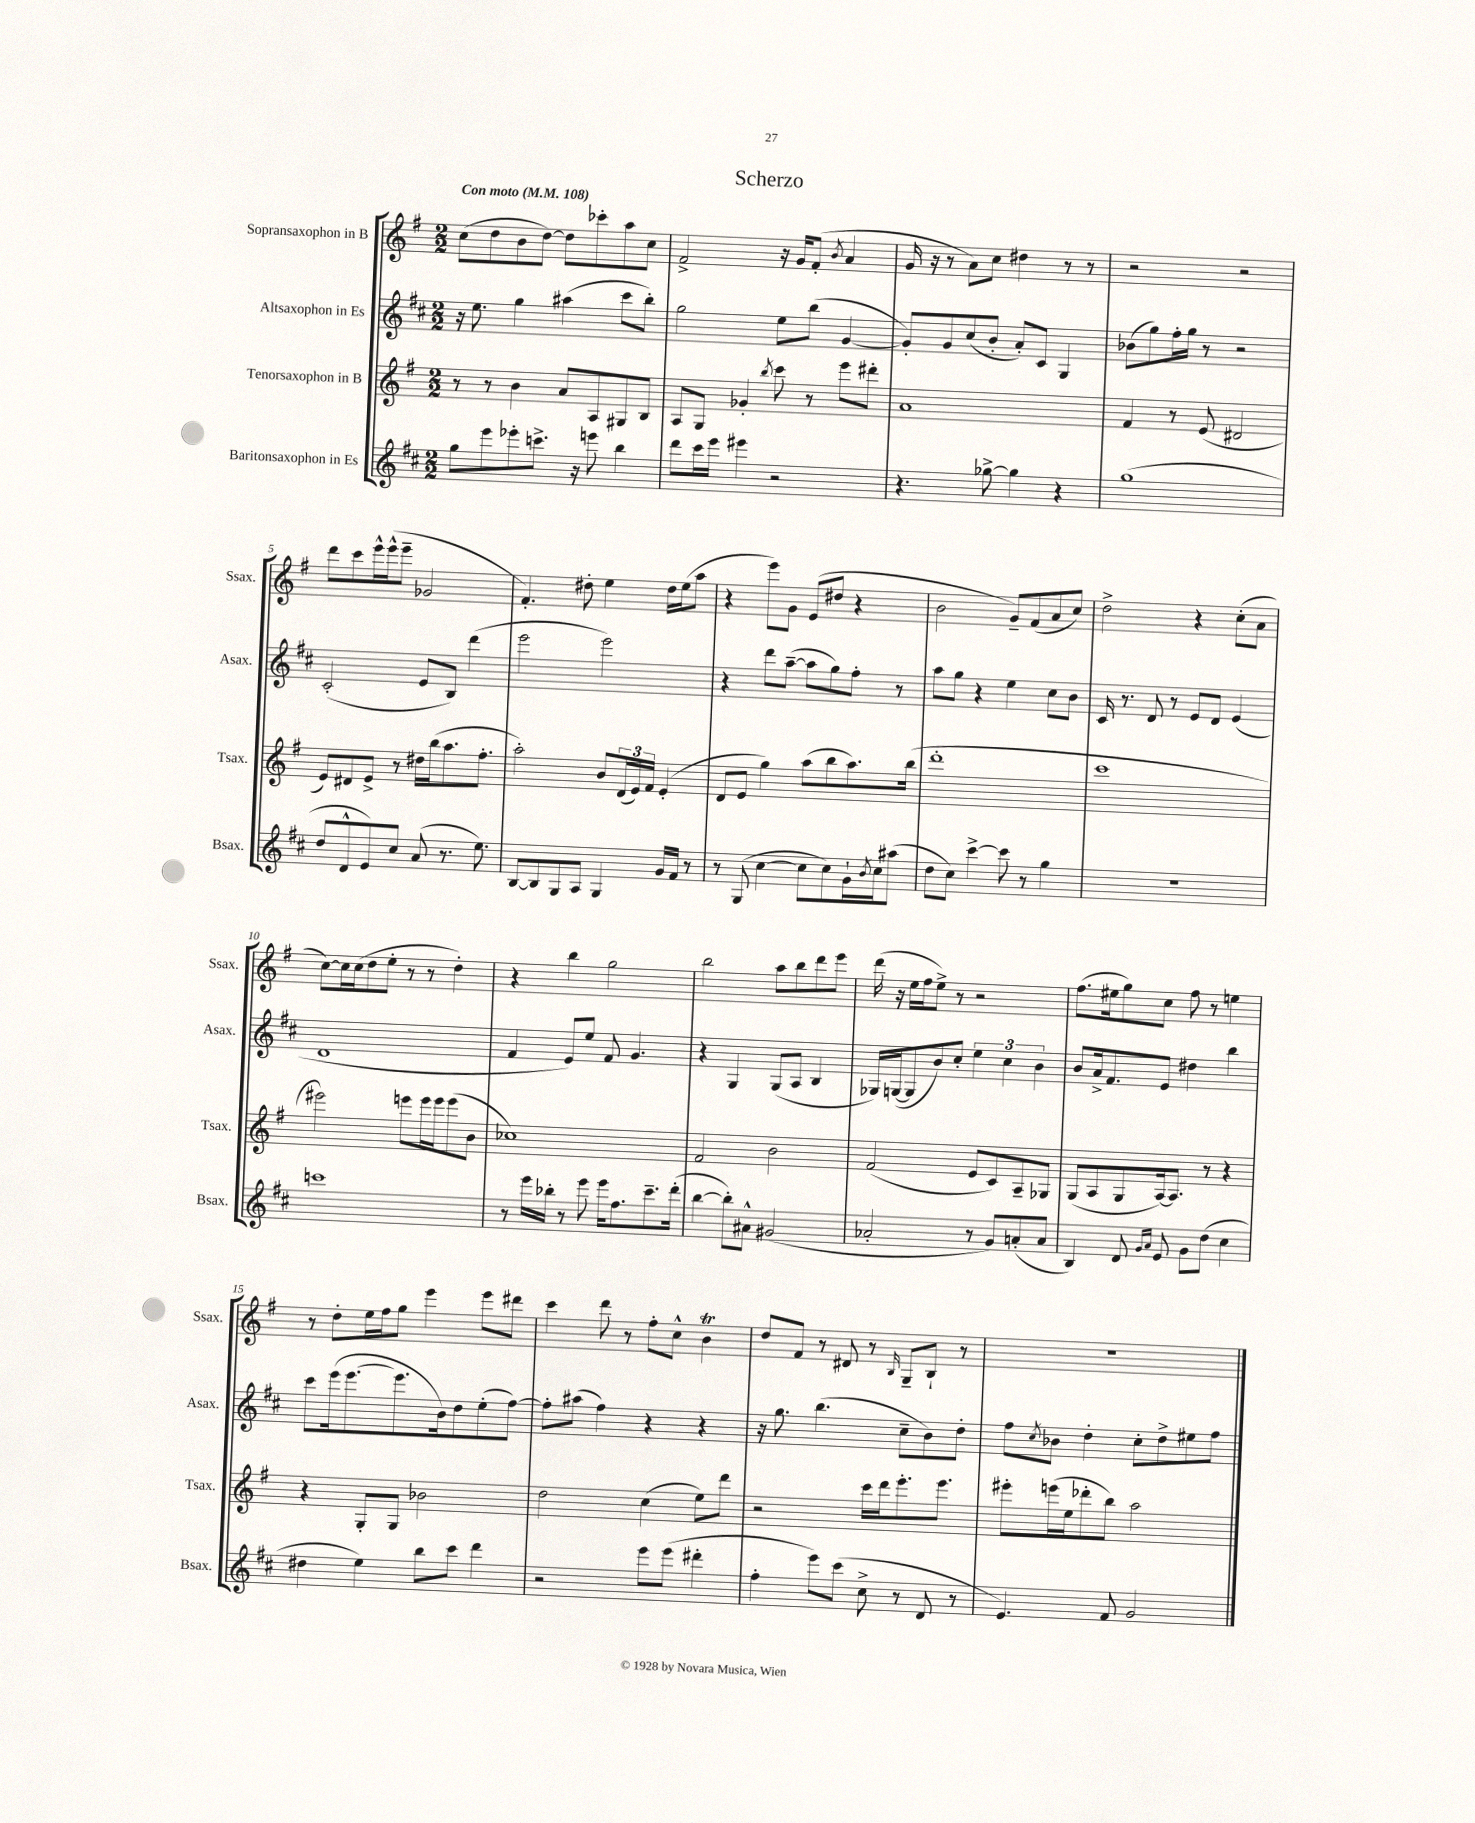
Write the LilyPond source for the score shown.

\header { title = "Scherzo" }
<<
\new StaffGroup <<
\new Staff = "s0" \with { instrumentName = "Sopransaxophon in B" shortInstrumentName = "Ssax." } {
    \clef treble \key g \major \numericTimeSignature \time 2/2 \tempo "Con moto" 4 = 108
    c''8( d''8 b'8 d''8~) d''8 ces'''8-. a''8 c''8 |
    fis'2-> r16 g'16 fis'8-.( \acciaccatura { b'8 } a'4 |
    g'16 r16 r8 a'8) c''8 dis''4 r8 r8 |
    r2 r2 |
    d'''8 c'''8 e'''16-^ e'''16-^( e'''8-- ges'2 |
    fis'4.-.) dis''8-. e''4 dis''16 e''16( a''8 |
    r4 e'''8) g'8 e'8( dis''8 r4 |
    b'2 g'8--) fis'8( a'8 c''8) |
    d''2-> r4 c''8-.( a'8 |
    c''8~) c''16 c''16( d''8 e''8-. r8 r8 d''4-.) |
    r4 b''4 g''2 |
    b''2 a''8 b''8 d'''8 e'''8 |
    d'''16( r16 e''16 fis''16 e''8->) r8 r2 |
    fis''8.( eis''16 g''8) c''8 fis''8 r8 e''4 |
    r8 d''8-. e''16 fis''16 g''8 e'''4 e'''8 dis'''8 |
    c'''4 d'''8 r8 fis''8-. c''8-^ b'4\trill |
    d''8 fis'8 r8 dis'8 r8 \grace { b16 } g8-- b8-! r8 |
    r1 \bar "|." |
}
\new Staff = "s1" \with { instrumentName = "Altsaxophon in Es" shortInstrumentName = "Asax." } {
    \clef treble \key d \major \numericTimeSignature \time 2/2
    r16 e''8. g''4 ais''4( cis'''8 b''8-.) |
    g''2 e''8 b''8( g'4~ |
    g'8-.) g'8 cis''8( b'8-. a'8-.) cis'8 g4 |
    bes'8( g''8) fis''16-. g''16 r8 r2 |
    cis'2-.( e'8 b8) d'''4( |
    e'''2 e'''2) |
    r4 d'''8 a''8~--( a''8 g''8) fis''8-. r8 |
    a''8 g''8 r4 e''4 cis''8 b'8 |
    cis'16 r8. d'8 r8 e'8 d'8 e'4( |
    d'1 |
    fis'4 e'8) e''8 fis'8 g'4. |
    r4 g4 g8( a8 b4 |
    ges16) g16~( g8 b'8) cis''8-. \tuplet 3/2 { e''4 cis''4 b'4 } |
    b'8 a'16-> fis'8. e'8 dis''4 b''4 |
    cis'''8 e'''16( e'''8.~ e'''8. b'16) d''8 e''8-.( fis''8~) |
    fis''8-. ais''8( fis''4) r4 r4 |
    r16 g''8. b''4.( cis''8-- b'8) d''8-. |
    fis''8 \acciaccatura { cis''8 } bes'8 d''4-. cis''8-. d''8-> eis''8 fis''8 \bar "|." |
}
\new Staff = "s2" \with { instrumentName = "Tenorsaxophon in B" shortInstrumentName = "Tsax." } {
    \clef treble \key g \major \numericTimeSignature \time 2/2
    r8 r8 b'4 a'8 a8 gis8 b8 |
    a8 g8 ges'4-. \acciaccatura { b''8 } c'''8 r8 e'''8 dis'''8-. |
    a'1 |
    fis'4 r8 e'8( dis'2 |
    e'8) dis'8 e'8-> r8 dis''16 b''16( a''8. fis''8.-. |
    a''2-.) b'8 \tuplet 3/2 { d'16( e'16) fis'16 } e'4-.( |
    d'8 e'8 g''4) a''8( b''8 a''8.) b''16( |
    d'''1-. |
    c'''1 |
    eis'''2) e'''8 e'''16 e'''16 e'''8( b'8 |
    ces''1) |
    fis'2 b'2 |
    fis'2( e'8 c'8) a8-- ges8 |
    g8( a8 g8 a16~) a8. r8 r4 |
    r4 g8-. g8 bes'2 |
    d''2 c''4( e''8) d'''8 |
    r2 c'''16 d'''16 e'''8.-. e'''8. |
    eis'''8-. e'''16( e''16 des'''8-. b''8) a''2 \bar "|." |
}
\new Staff = "s3" \with { instrumentName = "Baritonsaxophon in Es" shortInstrumentName = "Bsax." } {
    \clef treble \key d \major \numericTimeSignature \time 2/2
    g''8 e'''8 ees'''8-. c'''8.-> r16 e'''8 b''4 |
    d'''8 cis'''16 e'''16 eis'''4 r2 |
    r4. ges''8~-> ges''4 r4 |
    g''1( |
    d''8 d'8-^ e'8) cis''8 a'8( r8. e''8.) |
    b8~ b8 g8 a8 g4 g'16 fis'16 r8 |
    r8 g8( cis''4~ cis''8 cis''8) g'16-! \acciaccatura { b'8 } cis''16 ais''8( |
    d''8 cis''8) cis'''4~-> cis'''8 r8 g''4 |
    R1 |
    c'''1 |
    r8 e'''16 bes''16-. r8 e'''8 e'''16 fis''8. cis'''8.-- d'''16-.( |
    b''4~ b''8-.) ais'8-^ gis'2( |
    aes'2-. r8 g'8) a'8-.( a'8 |
    b4) d'8 \grace { g'16 a'16 } e'8 g'8 d''8( cis''4 |
    dis''4 e''4) b''8 cis'''8 d'''4 |
    r2 e'''8 e'''8( dis'''4-. |
    fis''4-. e'''8) cis'''8( cis''8-> r8 d'8 r8 |
    e'4.) fis'8 g'2 \bar "|." |
}
>>
>>
